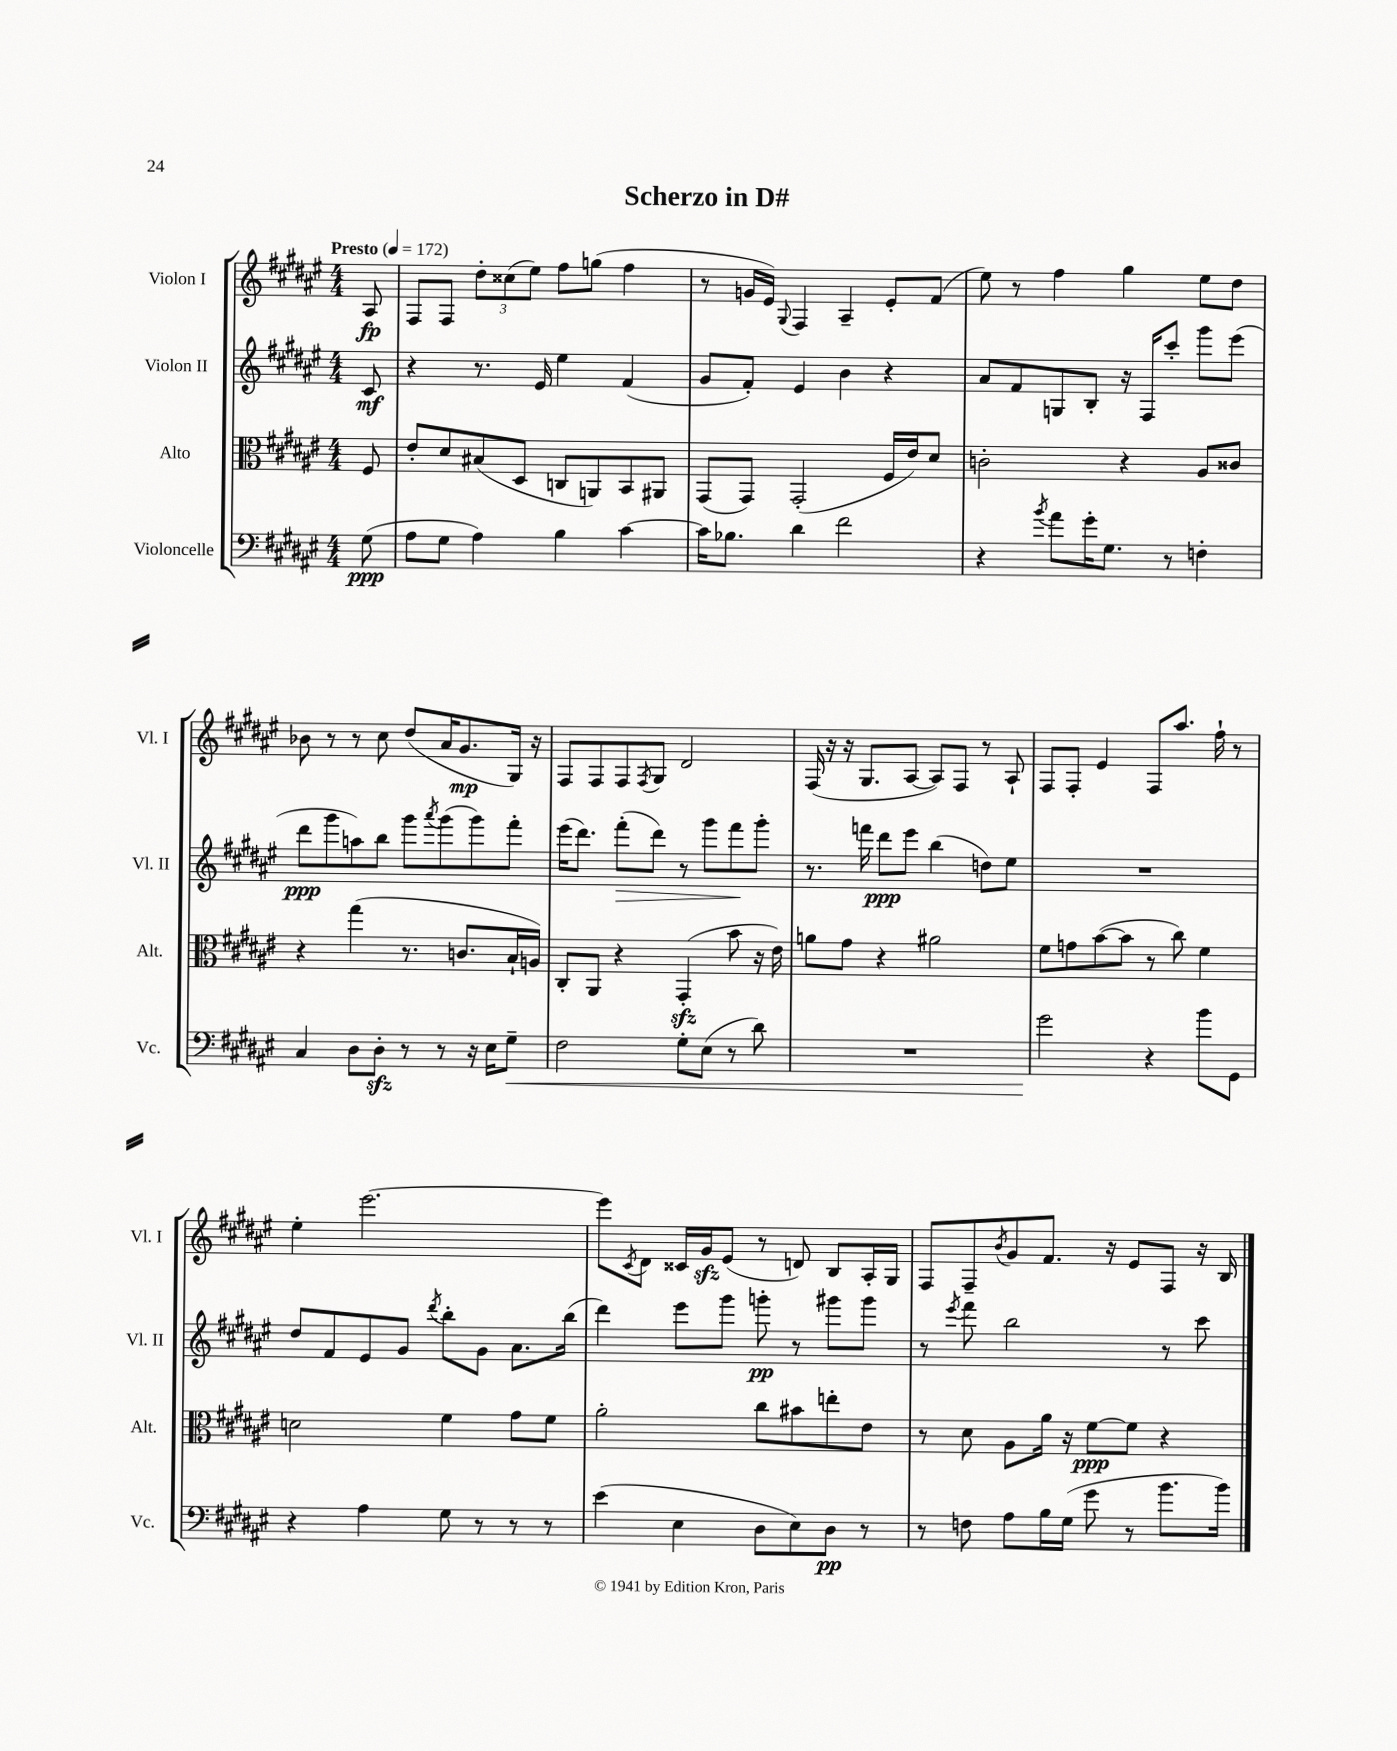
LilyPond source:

\header { title = "Scherzo in D#" }
<<
\new StaffGroup <<
\new Staff = "s0" \with { instrumentName = "Violon I" shortInstrumentName = "Vl. I" } {
    \clef treble \key fis \major \numericTimeSignature \time 4/4 \partial 8 \tempo "Presto" 4 = 172
    ais8\fp |
    fis8 fis8 \tuplet 3/2 { dis''8-. cisis''8( eis''8) } fis''8 g''8( fis''4 |
    r8 g'16 eis'16) \appoggiatura { gis8 } fis4 ais4-- eis'8-. fis'8( |
    eis''8) r8 fis''4 gis''4 eis''8 dis''8 |
    bes'8 r8 r8 cis''8 dis''8( ais'16 gis'8.\mp gis16) r16 |
    fis8 fis8 fis8 \acciaccatura { fis8 } gis8 dis'2 |
    fis16( r16 r16 gis8. ais8~ ais8) fis8 r8 ais8-! |
    fis8 fis8-. eis'4 fis8 ais''8. fis''16-! r8 |
    eis''4-. eis'''2.~ |
    eis'''8 \acciaccatura { cis'8 } dis'8 cisis'16 gis'16\sfz eis'8( r8 d'8) b8 ais16-. gis16 |
    fis8 fis8-- \acciaccatura { b'8 } gis'8 fis'8. r16 eis'8 fis8 r16 b16 \bar "|." |
}
\new Staff = "s1" \with { instrumentName = "Violon II" shortInstrumentName = "Vl. II" } {
    \clef treble \key fis \major \numericTimeSignature \time 4/4 \partial 8
    cis'8\mf |
    r4 r8. eis'16 eis''4 fis'4( |
    gis'8 fis'8-.) eis'4 b'4 r4 |
    ais'8 fis'8 g8 b8-. r16 fis16 cis'''8-. gis'''8 eis'''8( |
    dis'''8\ppp gis'''8 a''8) b''8 gis'''8 \acciaccatura { ais'''8 } gis'''8( gis'''8) fis'''8-. |
    eis'''16( dis'''8.) fis'''8-.\>( dis'''8) r8 gis'''8 fis'''8\! gis'''8-. |
    r8. f'''16 dis'''8\ppp eis'''8 b''4( d''8) eis''8 |
    R1 |
    dis''8 fis'8 eis'8 gis'8 \acciaccatura { dis'''8 } b''8-. gis'8 ais'8. b''16( |
    dis'''4) eis'''8 gis'''8 g'''8-.\pp r8 gis'''8 gis'''8 |
    r8 \acciaccatura { eis'''8 } fis'''8 b''2 r8 cis'''8 \bar "|." |
}
\new Staff = "s2" \with { instrumentName = "Alto" shortInstrumentName = "Alt." } {
    \clef alto \key fis \major \numericTimeSignature \time 4/4 \partial 8
    fis8 |
    eis'8-. dis'8 bis8( dis8 c8 a,8) b,8 ais,8 |
    gis,8( gis,8) gis,2-.( fis16 eis'16) dis'8 |
    c'2-. r4 ais8 cisis'8 |
    r4 gis''4( r8. c'8. b16-! a16) |
    cis8-. ais,8 r4 gis,4-.\sfz( b'8 r16 eis'16) |
    a'8 gis'8 r4 ais'2 |
    fis'8 g'8 b'8~( b'8 r8 cis''8) fis'4 |
    d'2 fis'4 gis'8 fis'8 |
    ais'2-. cis''8 bis'8 e''8-. eis'8 |
    r8 dis'8 ais8 ais'16 r16 fis'8~\ppp fis'8 r4 \bar "|." |
}
\new Staff = "s3" \with { instrumentName = "Violoncelle" shortInstrumentName = "Vc." } {
    \clef bass \key fis \major \numericTimeSignature \time 4/4 \partial 8
    gis8\ppp( |
    ais8 gis8 ais4) b4 cis'4~ |
    cis'16 bes8. dis'4 fis'2 |
    r4 \acciaccatura { b'8 } ais'8 gis'16-. gis8. r8 f4-. |
    cis4 dis8 dis8-.\sfz r8 r8 r16 eis16 gis8--\< |
    fis2 gis8-. eis8( r8 dis'8) |
    R1 |
    gis'2\! r4 b'8 gis,8 |
    r4 ais4 gis8 r8 r8 r8 |
    eis'4( eis4 dis8 eis8) dis8\pp r8 |
    r8 f8 ais8 b16 gis16( gis'8 r8 b'8. b'16) \bar "|." |
}
>>
>>
\layout { \context { \Score \remove "Bar_number_engraver" } }
